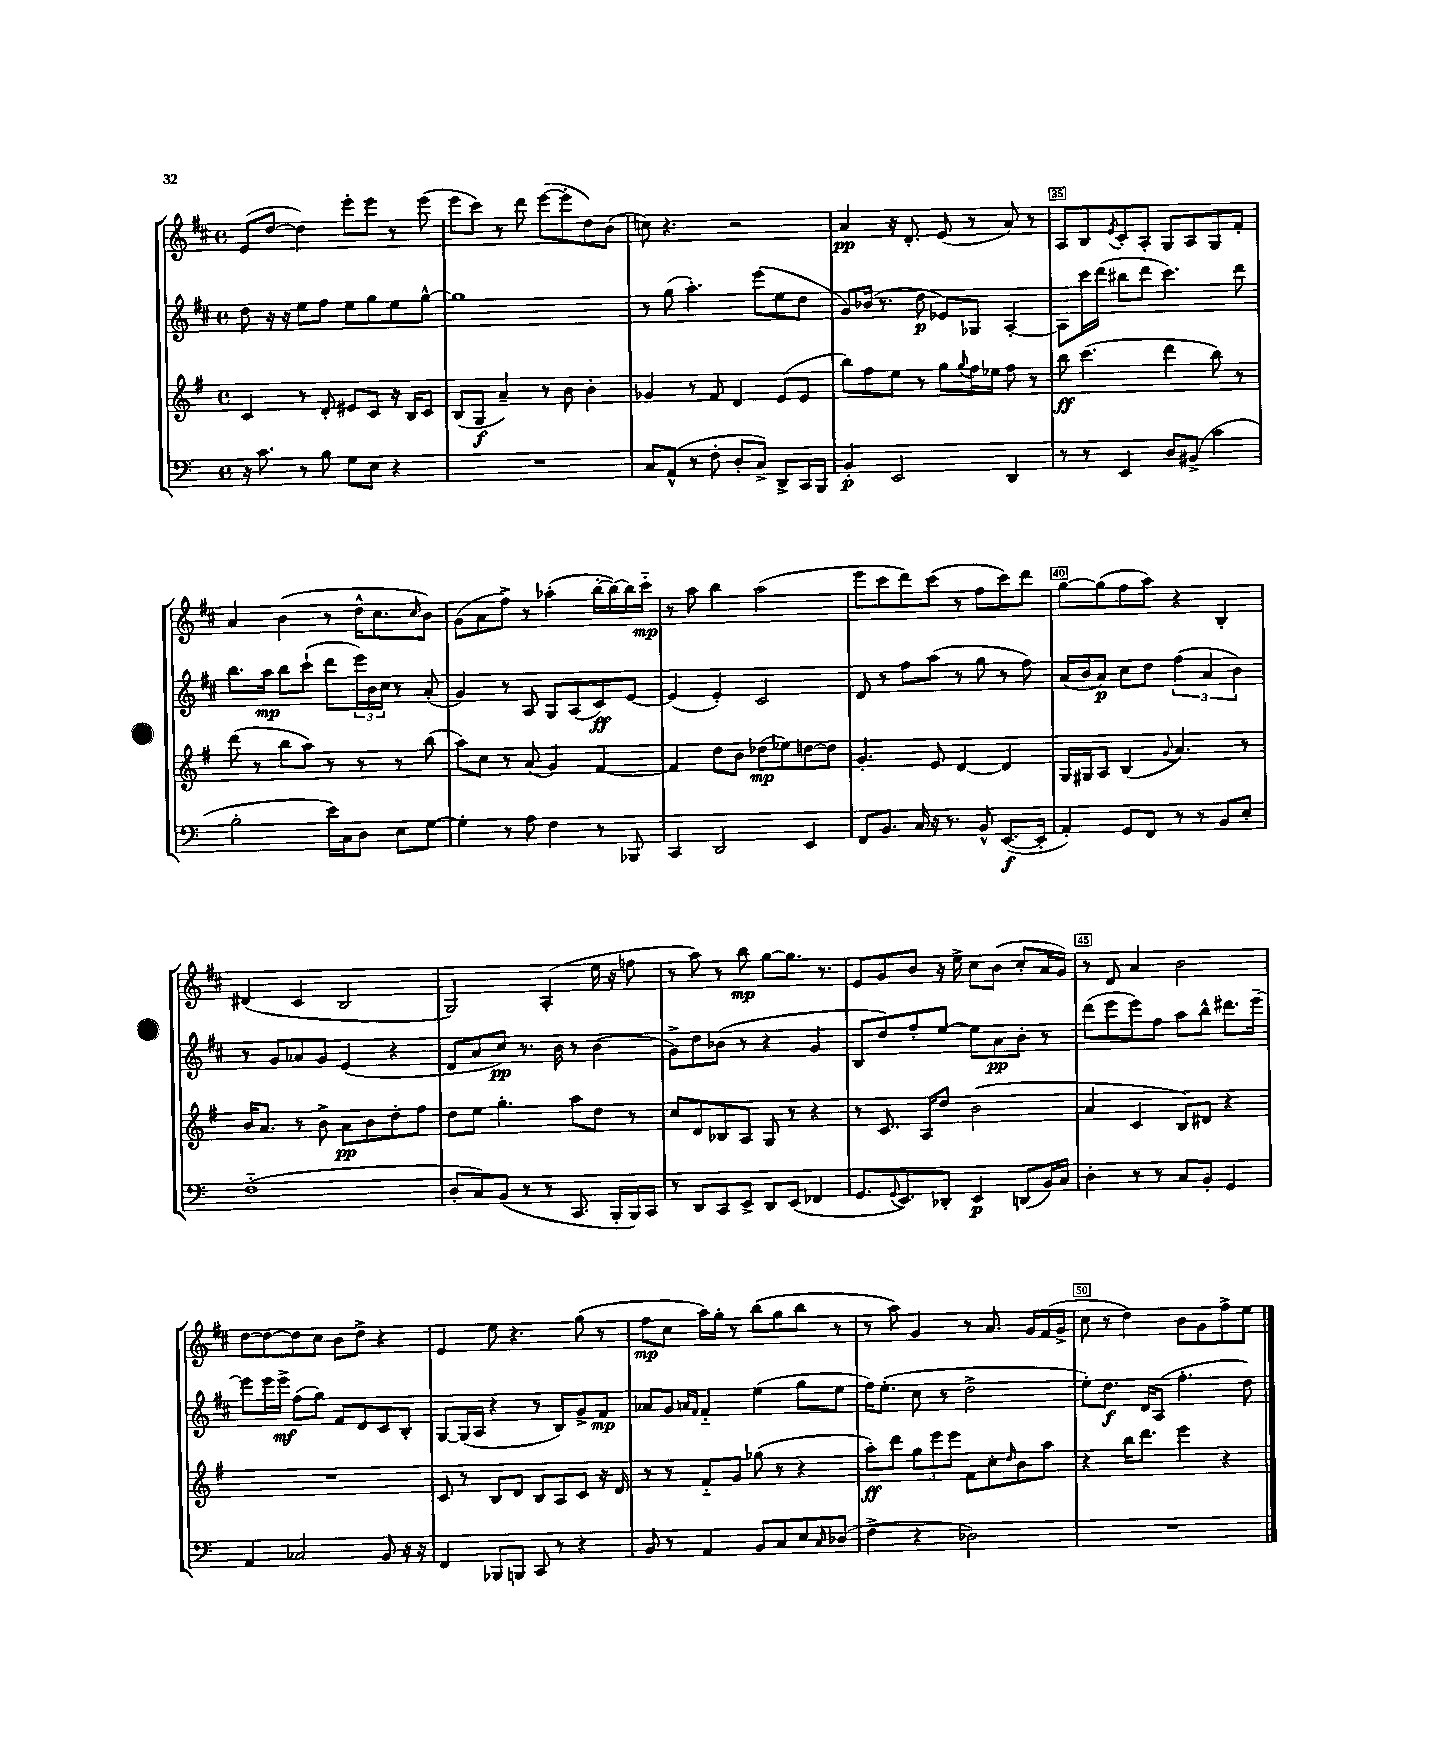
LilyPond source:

<<
\new StaffGroup <<
\new Staff = "s0" {
    \clef treble \key d \major \defaultTimeSignature \time 4/4
    e'8( d''8~ d''4) e'''8-. e'''8 r8 e'''8( |
    e'''8 cis'''8) r8 d'''8 e'''8~( e'''8-. d''8) b'8( |
    c''8) r4. r2 |
    a'4\pp r16 d'8.-. e'8( r8 a'8) r8 |
    a8 b8 \acciaccatura { e'8 } cis'8-. a8-. g8 a8 g8 fis'8-. |
    a'4 b'4( r8 d''16-^ cis''8. \grace { cis''16 } b'8) |
    g'8( a'8 fis''8->) r8 aes''4-.( b''16~-. b''16~) b''16 cis'''16-_\mp |
    r8 a''8 b''4 a''2( |
    e'''8 cis'''8 d'''8) cis'''8( r8 fis''8 cis'''8) d'''8 |
    g''8~ g''8( fis''8 a''8) r4 b4-. |
    dis'4( cis'4 b2 |
    g2) a4-.( e''16 r16 f''8 |
    r8 a''8) r8 b''8\mp g''8~ g''8. r8. |
    e'8 g'8 b'8 r16 e''16-> cis''8 b'8( cis''8-. a'16 g'16) |
    r8 d'8 a'4 b'2 |
    d''8~ d''8~ d''8 cis''8 b'8 d''8-> r4 |
    e'4 e''8 r4. g''8( r8 |
    fis''8\mp cis''8 a''16) g''16-. r8 b''8( g''8 b''8 r8 |
    r8 a''8) g'4 r8 a'8. g'16 fis'16( g'16-> |
    cis''8 r8 d''4) b'8 g'8 fis''8-> e''8 \bar "|." |
}
\new Staff = "s1" {
    \clef treble \key d \major \defaultTimeSignature \time 4/4
    d''8 r16 r16 e''8 fis''8 e''8 g''8 e''8 g''8~-^ |
    g''1 |
    r8 g''8( a''4.-.) e'''8( e''8 d''8 |
    g'8) bes'16( r8. d''8\p ees'8) ges8 a4~-. |
    a8 cis'''16 d'''16( bis''8 d'''8 cis'''4.) d'''8 |
    b''8. a''16\mp b''8 cis'''8-!( d'''8 \tuplet 3/2 { e'''16) b'16 cis''16 } r8 a'8-.( |
    g'4) r8 a8 g8 a8( cis'8\ff) e'8~ |
    e'4( e'4-.) cis'2 |
    d'8 r8 fis''8 a''8( r8 g''8 r8 fis''8) |
    a'16( b'16 a'8\p) cis''8 d''8 \tuplet 3/2 { fis''4( a'4 b'4) } |
    r8 g'8 aes'8 g'8 e'4( r4 |
    d'8 a'8 cis''8\pp) r8. b'16 r8 b'4( |
    g'8->) d''8 bes'8( r8 r4 g'4 |
    b8 d''8) fis''8-. e''8~ e''8 a'8\pp b'8-. r8 |
    d'''8( e'''8 e'''8) fis''8 a''8 b''8-^ dis'''8. e'''16~-- |
    e'''8 e'''16 e'''16->\mf fis''8( g''8) fis'8 d'8 cis'8 b8-. |
    g8~ g16( a16 r4 r8 b8) g'8-> fis'8\mp |
    aes'8 g'8 \grace { a'16 fis'16 } fis'4-_ e''4( g''8 e''8 |
    fis''16) e''8.-.( cis''8 r8 d''2-> |
    e''8-.) d''8.\f d'16 a8( fis''4.-. d''8) \bar "|." |
}
\new Staff = "s2" {
    \clef treble \key g \major \defaultTimeSignature \time 4/4
    c'4 r8 d'8-. eis'8 c'8 r16 b16 c'8 |
    b8( g8\f a'4--) r8 b'8 b'4-. |
    ges'4 r8 fis'8 d'4 e'8( e'8 |
    b''8) fis''8 e''8 r8 g''8 \appoggiatura { g''8 } fis''16 ees''16 fis''8 r8 |
    b''8\ff c'''4.( d'''4 b''8) r8 |
    d'''8( r8 b''8 a''8) r8 r8 r8 b''8( |
    a''8) c''8 r8 a'8( g'4) fis'4~ |
    fis'4 d''8 b'8 des''8\mp( ees''8) d''8~ d''8 |
    g'4.-. e'8 d'4~ d'4 |
    g16 gis16 a8 b4( \appoggiatura { g'8 } a'4.) r8 |
    b'16 a'8. r8 b'8-> a'8\pp b'8 d''8-. fis''8 |
    d''8 e''8 g''4.-. a''8 d''8 r8 |
    c''8 d'8 bes8 a8 g8 r8 r4 |
    r8 c'8. a16 d''8 b'2( |
    a'4 c'4 b8) dis'8 r4 |
    R1 |
    c'8 r8 b8 d'8 b8 a8 c'8 r16 d'16 |
    r8 r8 fis'8-_ g'8 ges''8( r8 r4 |
    a''8-.\ff) d'''8 \tuplet 3/2 { g''8 e'''8 e'''8 } fis'8 c''8-. \grace { d''16 } b'8 a''8 |
    r4 b''16 d'''8. e'''4 r4 \bar "|." |
}
\new Staff = "s3" {
    \clef bass \key c \major \defaultTimeSignature \time 4/4
    r16 c'8. r8 b8 g8 e8 r4 |
    R1 |
    c8 a,8-^( r8 f8-. d8-. c8->) d,8-> c,16 b,,16 |
    b,4-.\p e,2 d,4 |
    r8 r8 e,4 d8 bis,8->( c'4 |
    b2-. e'16) c16 d8 e8 g8~ |
    g4-. r8 a8 f4 r8 bes,,8 |
    c,4 d,2 e,4 |
    f,8 b,8. c16 r16 r8. b,8-^ e,8.~\f( e,16-. |
    a,4-.) g,8 f,8 r8 r8 b,8 e8-. |
    f1-_( |
    d8-. c8) b,8( r8 r8 c,8. b,,16-. b,,16) c,16 |
    r8 d,8 c,8 e,8-> d,8 e,8( fes,4 |
    g,8. \appoggiatura { g,8 } e,8.) des,8-. e,4\p d,8( b,16) c16 |
    d4-. r8 r8 c8 b,8-. g,4 |
    a,4 ces2 b,8 r16 r16 |
    f,4 bes,,8 b,,8 c,8 r8 r4 |
    b,8 r8 a,4 b,8 c8 e8 \grace { c16 } des8( |
    f4-> r4 des2) |
    R1 \bar "|." |
}
>>
>>
\layout { \context { \Score currentBarNumber = #31 \override BarNumber.break-visibility = ##(#f #t #t) barNumberVisibility = #(every-nth-bar-number-visible 5) \override BarNumber.stencil = #(make-stencil-boxer 0.1 0.3 ly:text-interface::print) } }
